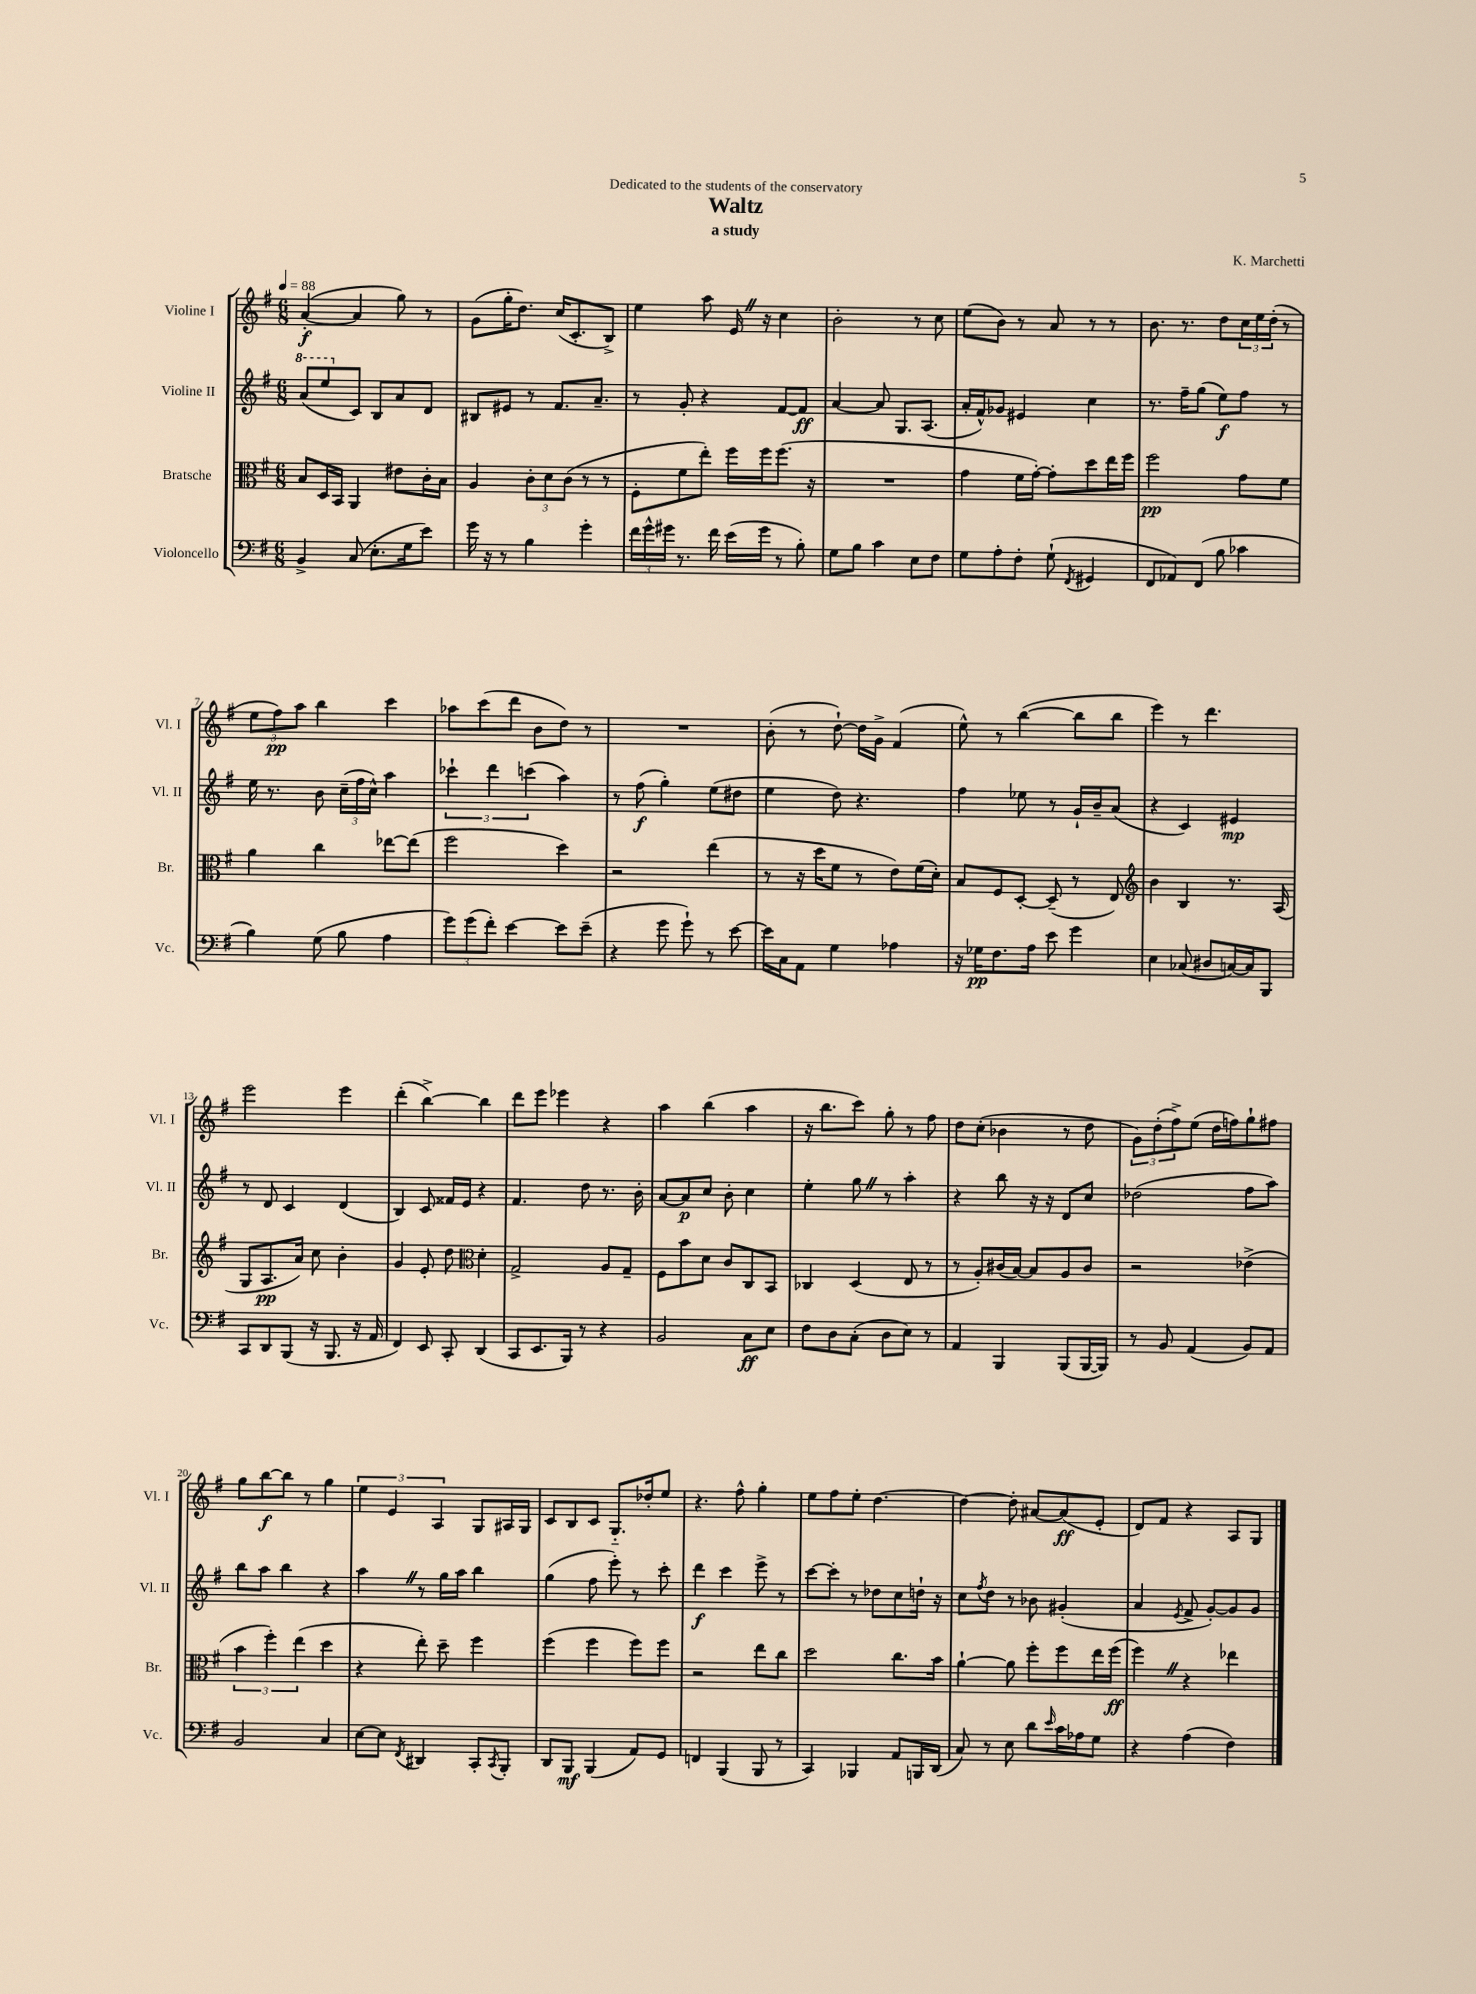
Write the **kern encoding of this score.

**kern	**dynam	**kern	**dynam	**kern	**dynam	**kern	**dynam
*part4	*part4	*part3	*part3	*part2	*part2	*part1	*part1
*staff4	*staff4	*staff3	*staff3	*staff2	*staff2	*staff1	*staff1
*I"Violoncello	*	*I"Bratsche	*	*I"Violine II	*	*I"Violine I	*
*I'Vc.	*	*I'Br.	*	*I'Vl. II	*	*I'Vl. I	*
*clefF4	*	*clefC3	*	*clefG2	*	*clefG2	*
*k[f#]	*	*k[f#]	*	*k[f#]	*	*k[f#]	*
*M6/8	*	*M6/8	*	*M6/8	*	*M6/8	*
*MM88	*	*MM88	*	*MM88	*	*MM88	*
*	*	*	*	*8va	*	*	*
=1	=1	=1	=1	=1	=1	=1	=1
4BB^/	.	8B/L	.	(8aa/L	.	([4a'/	f
.	.	16D/L	.	8eee/	.	.	.
.	.	16BB/JJ	.	.	.	.	.
*	*	*	*	*X8va	*	*	*
(8C/	.	4AA/	.	8c/J)	.	4a/]	.
8.E'\L	.	.	.	8B/L	.	.	.
.	.	8e#X\L	.	8a/	.	8gg\)	.
16G\k	.	.	.	.	.	.	.
8e\J)	.	16c'\L	.	8d/J	.	8r	.
.	.	16B\JJ	.	.	.	.	.
=2	=2	=2	=2	=2	=2	=2	=2
16g\	.	4A/	.	8B#X/L	.	(8g\L	.
16r	.	.	.	.	.	.	.
8r	.	.	.	8e#X/J	.	16gg'\K	.
.	.	.	.	.	.	8.dd\J)	.
4B\	.	12c'\L	.	8r	.	.	.
.	.	12d\	.	.	.	.	.
.	.	.	.	8.f#/L	.	(16cc/KL	.
.	.	(12c\J	.	.	.	.	.
.	.	.	.	.	.	8.c'/	.
4g'\	.	8r	.	.	.	.	.
.	.	.	.	8.a~/J	.	.	.
.	.	8r	.	.	.	8B^/J)	.
=3	=3	=3	=3	=3	=3	=3	=3
24f#\LL	.	8F#'\L	.	8r	.	4ee\	.
24g^^\	.	.	.	.	.	.	.
24g#X\JJ	.	.	.	.	.	.	.
8.r	.	8f#\	.	8g'/	.	.	.
.	.	8ee'\J)	.	4r	.	8aa\	.
16f#\	.	.	.	.	.	.	.
(16e\LL	.	16ff#\LL	.	.	.	16eZ/	.
16g#\JJ	.	16ff#\J	.	.	.	16r	.
8r	.	(8.ff#\J	.	[8f#/L	.	4cc\	.
8B'\)	.	.	.	8f#/J]	ff	.	.
.	.	16r	.	.	.	.	.
=4	=4	=4	=4	=4	=4	=4	=4
8G\L	.	2.r	.	[4a/	.	2b'\	.
8B\J	.	.	.	.	.	.	.
4c\	.	.	.	8a/]	.	.	.
.	.	.	.	8.G/L	.	.	.
8E\L	.	.	.	.	.	8r	.
.	.	.	.	(8.A/J	.	.	.
8F#\J	.	.	.	.	.	8cc\	.
=5	=5	=5	=5	=5	=5	=5	=5
8G\L	.	4g\	.	16a'/LL	.	(8ee\L	.
.	.	.	.	16f#^^/J)	.	.	.
8A'\	.	.	.	8g-X/J	.	8b\J)	.
8F#'\J	.	16f#\LL	.	4e#X/	.	8r	.
.	.	[16g'\JJ)	.	.	.	.	.
(8G`\	.	8g'\L]	.	.	.	8a/	.
8qFF#/	.	.	.	.	.	.	.
4GG#X/	.	8dd\	.	4cc\	.	8r	.
.	.	16ee\L	.	.	.	8r	.
.	.	16ff#\JJ	.	.	.	.	.
=6	=6	=6	=6	=6	=6	=6	=6
8FF#/L	.	2ff#\	pp	8.r	.	8.b\	.
8AA-X/)	.	.	.	.	.	.	.
.	.	.	.	16ff#~\KL	.	8.r	.
(8FF#/J	.	.	.	(8gg\J	.	.	.
8B\	.	.	.	8ee\L)	f	8dd\L	.
4c-X\	.	8g\L	.	8ff#\J	.	24cc\L	.
.	.	.	.	.	.	24ee\	.
.	.	.	.	.	.	(24dd'\JJ	.
.	.	8f#\J	.	8r	.	8r	.
!!LO:LB:g=z
=7	=7	=7	=7	=7	=7	=7	=7
4B\)	.	4a\	.	16ee\	.	12ee\L	.
.	.	.	.	8.r	.	.	.
.	.	.	.	.	.	12ff#\)	pp
.	.	.	.	.	.	12aa\J	.
(8G\	.	4cc\	.	8b\	.	4bb\	.
8B\	.	.	.	(24cc~\LL	.	.	.
.	.	.	.	24ff#\	.	.	.
.	.	.	.	24cc^^\JJ)	.	.	.
4A\	.	[8ee-X\L	.	4aa\	.	4ccc\	.
.	.	(8ee-\J]	.	.	.	.	.
=8	=8	=8	=8	=8	=8	=8	=8
12g\L)	.	2ff#\	.	6ccc-X`\	.	8aa-X\L	.
(12g\	.	.	.	.	.	.	.
.	.	.	.	.	.	(8ccc\	.
12f#'\J)	.	.	.	6ddd\	.	.	.
[4e\	.	.	.	.	.	8ddd\J	.
.	.	.	.	(6cccn\	.	.	.
.	.	.	.	.	.	8b\L	.
8e\L]	.	4dd\)	.	4aa\)	.	8dd\J)	.
(8e~\J	.	.	.	.	.	8r	.
=9	=9	=9	=9	=9	=9	=9	=9
4r	.	2r	.	8r	.	2.r	.
.	.	.	.	(8ff#\	f	.	.
8g\	.	.	.	4gg'\)	.	.	.
8g`\)	.	.	.	.	.	.	.
8r	.	(4ee\	.	(8ee\L	.	.	.
[8e\	.	.	.	8dd#X\J	.	.	.
=10	=10	=10	=10	=10	=10	=10	=10
16e\LL]	.	8r	.	4ee\	.	(8b'\	.
16C\J	.	.	.	.	.	.	.
8AA\J	.	16r	.	.	.	8r	.
.	.	16dd\KL	.	.	.	.	.
4G\	.	8f#\J	.	8dd\)	.	[8dd`\)	.
.	.	8r	.	4.r	.	16dd\LL]	.
.	.	.	.	.	.	16g^\JJ	.
4A-X\	.	8e\L)	.	.	.	(4f#/	.
.	.	(16f#\L	.	.	.	.	.
.	.	16d'\JJ)	.	.	.	.	.
=11	=11	=11	=11	=11	=11	=11	=11
16r	.	8B/L	.	4ff#\	.	8ee^^\)	.
16G-X\KL	pp	.	.	.	.	.	.
8.F#\	.	8F#/	.	.	.	8r	.
.	.	[8D'/J	.	8ee-X\	.	([4bb\	.
16A\Jk	.	.	.	.	.	.	.
8e\	.	(8D~/]	.	8r	.	.	.
4g\	.	8r	.	16g`/LL	.	8bb\L]	.
.	.	.	.	16b~/J	.	.	.
.	.	8E/)	.	(8a/J	.	8bb\J	.
=12	=12	=12	=12	=12	=12	=12	=12
*	*	*clefG2	*	*	*	*	*
4E\	.	4b\	.	4r	.	4eee\)	.
(8C-X/	.	4B/	.	4c/)	.	8r	.
8D#X/L	.	.	.	.	.	4.ddd\	.
[16Cn/L)	.	8.r	.	4e#X/	mp	.	.
16C/J]	.	.	.	.	.	.	.
8BBB/J	.	.	.	.	.	.	.
.	.	(16A/	.	.	.	.	.
!!LO:LB:g=z
=13	=13	=13	=13	=13	=13	=13	=13
8CC/L	.	8G/L	.	8r	.	2eee\	.
8DD/	.	8.A/	pp	8d/	.	.	.
(8BBB/J	.	.	.	4c/	.	.	.
.	.	16a/Jk)	.	.	.	.	.
16r	.	8cc\	.	.	.	.	.
8.BBB/	.	.	.	.	.	.	.
.	.	4b'\	.	(4d/	.	4eee\	.
16r	.	.	.	.	.	.	.
16AA/	.	.	.	.	.	.	.
=14	=14	=14	=14	=14	=14	=14	=14
4FF#/)	.	4g/	.	4B/)	.	(4ddd'\	.
8EE/	.	8e'/	.	8c/	.	[4bb^\)	.
8CC'/	.	8dd\	.	16f##X/LL	.	.	.
.	.	.	.	16e/JJ	.	.	.
*	*	*clefC3	*	*	*	*	*
(4DD/	.	4d'\	.	4r	.	4bb\]	.
=15	=15	=15	=15	=15	=15	=15	=15
8CC/L	.	2G^/	.	4.f#/	.	8ddd\L	.
8.EE/	.	.	.	.	.	8eee\J	.
.	.	.	.	.	.	4eee-X\	.
16BBB/Jk)	.	.	.	.	.	.	.
8r	.	.	.	8dd\	.	.	.
4r	.	8A/L	.	8.r	.	4r	.
.	.	8G~/J	.	.	.	.	.
.	.	.	.	16b'\	.	.	.
=16	=16	=16	=16	=16	=16	=16	=16
2BB/	.	8F#\L	.	[8a/L	.	4aa\	.
.	.	8b\	.	8a/]	p	.	.
.	.	8d\J	.	8cc/J	.	(4bb\	.
.	.	8c/L	.	8b'\	.	.	.
8C\L	ff	8C/	.	4cc\	.	4aa\	.
8E\J	.	8BB/J	.	.	.	.	.
=17	=17	=17	=17	=17	=17	=17	=17
8F#\L	.	4C-X/	.	4ee'\	.	16r	.
.	.	.	.	.	.	8.bb\L	.
8D\	.	.	.	.	.	.	.
(8C'\J	.	(4D/	.	8ggZ\	.	8ccc\J)	.
8D\L	.	.	.	8r	.	8gg'\	.
8E\J)	.	8E/	.	4aa'\	.	8r	.
8r	.	8r	.	.	.	8ff#\	.
=18	=18	=18	=18	=18	=18	=18	=18
4AA/	.	8r	.	4r	.	8dd\L	.
.	.	8A'/L)	.	.	.	(8cc'\J	.
4BBB/	.	(16c#X/L	.	8bb\	.	4b-X\	.
.	.	[16B/JJ)	.	.	.	.	.
.	.	8B/L]	.	16r	.	.	.
.	.	.	.	16r	.	.	.
(8BBB/L	.	8A/	.	8d/L	.	8r	.
[16BBB/L	.	8c#/J	.	8cc/J	.	8dd\	.
16BBB/JJ])	.	.	.	.	.	.	.
=19	=19	=19	=19	=19	=19	=19	=19
8r	.	2r	.	(2dd-X\	.	12g\L)	.
.	.	.	.	.	.	(12dd'\	.
8BB/	.	.	.	.	.	.	.
.	.	.	.	.	.	12ff#^\)	.
(4AA/	.	.	.	.	.	(8ee\J	.
.	.	.	.	.	.	16dd\LL	.
.	.	.	.	.	.	16ffn\J)	.
8BB/L)	.	(4e-X^\	.	8ff#\L	.	8gg`\	.
8AA/J	.	.	.	8aa\J)	.	8ff#X\J	.
!!LO:LB:g=z
=20	=20	=20	=20	=20	=20	=20	=20
2BB/	.	6b\	.	8bb\L	.	8gg\L	.
.	.	.	.	8aa\J	.	[8bb\	f
.	.	6ff#'\)	.	.	.	.	.
.	.	.	.	4bb\	.	8bb\J]	.
.	.	(6ee\	.	.	.	.	.
.	.	.	.	.	.	8r	.
4C/	.	4dd\	.	4r	.	4gg\	.
=21	=21	=21	=21	=21	=21	=21	=21
[8E\L	.	4r	.	4aaZ\	.	6ee\	.
8E\J]	.	.	.	.	.	.	.
.	.	.	.	.	.	6e/	.
8qFF#/	.	.	.	.	.	.	.
4DD#X/	.	8ee'\)	.	8r	.	.	.
.	.	.	.	.	.	6A/	.
.	.	8dd~\	.	16gg\LL	.	.	.
.	.	.	.	16aa\JJ	.	.	.
8CC'/L	.	4ff#\	.	4bb\	.	8G/L	.
8qCC/	.	.	.	.	.	.	.
8BBB'/J	.	.	.	.	.	16A#X/L	.
.	.	.	.	.	.	16G/JJ	.
=22	=22	=22	=22	=22	=22	=22	=22
8DD/L	.	(4ff#\	.	(4gg\	.	8c/L	.
8BBB/J	mf	.	.	.	.	8B/	.
(4BBB/	.	4ff#\	.	8ff#\	.	8c/J	.
.	.	.	.	8eee'\)	.	8.G/L	.
8AA/L)	.	8ff#\L)	.	8r	.	.	.
.	.	.	.	.	.	16dd-X'/k	.
8GG/J	.	8ff#\J	.	8ccc'\	.	8ee/J	.
=23	=23	=23	=23	=23	=23	=23	=23
4FFn/	.	2r	.	4ddd\	f	4.r	.
(4BBB/	.	.	.	4ccc\	.	.	.
.	.	.	.	.	.	8ff#^^\	.
8BBB/	.	8ee\L	.	8eee^\	.	4gg'\	.
8r	.	8cc\J	.	8r	.	.	.
=24	=24	=24	=24	=24	=24	=24	=24
4CC/)	.	2dd\	.	[8ccc\L	.	8ee\L	.
.	.	.	.	8ccc'\J]	.	8ff#\	.
4BBB-X/	.	.	.	8r	.	8ee'\J	.
.	.	.	.	8dd-X\L	.	[4.dd\	.
8AA/L	.	8.cc\L	.	8cc\	.	.	.
16BBBn/L	.	.	.	16ddn`\Jk	.	.	.
(16DD/JJ	.	16b\Jk	.	16r	.	.	.
=25	=25	=25	=25	=25	=25	=25	=25
8C/)	.	[4a`\	.	8cc\L	.	4dd\_	.
.	.	.	.	8qff#/	.	.	.
8r	.	.	.	8dd\J	.	.	.
8E\	.	8a\]	.	8r	.	8dd'\]	.
8d\L	.	8ff#'\L	.	8b-X\	.	[8a#X/L	.
16qqe/	.	.	.	.	.	.	.
16c\L	.	8ff#\	.	(4g#X'/	.	(8a#/]	ff
16A-X\J	.	.	.	.	.	.	.
8G\J	.	16ee\L	.	.	.	8e'/J	.
.	.	(16ff#\JJ	ff	.	.	.	.
=26	=26	=26	=26	=26	=26	=26	=26
4r	.	4ff#Z\)	.	4a/	.	8d/L)	.
.	.	.	.	.	.	8f#/J	.
.	.	.	.	8qe/	.	.	.
(4A\	.	4r	.	8f#^/	.	4r	.
.	.	.	.	[8g'/L)	.	.	.
4F#\)	.	4ee-X\	.	8g/]	.	8A/L	.
.	.	.	.	8g/J	.	8G/J	.
==	==	==	==	==	==	==	==
*-	*-	*-	*-	*-	*-	*-	*-
